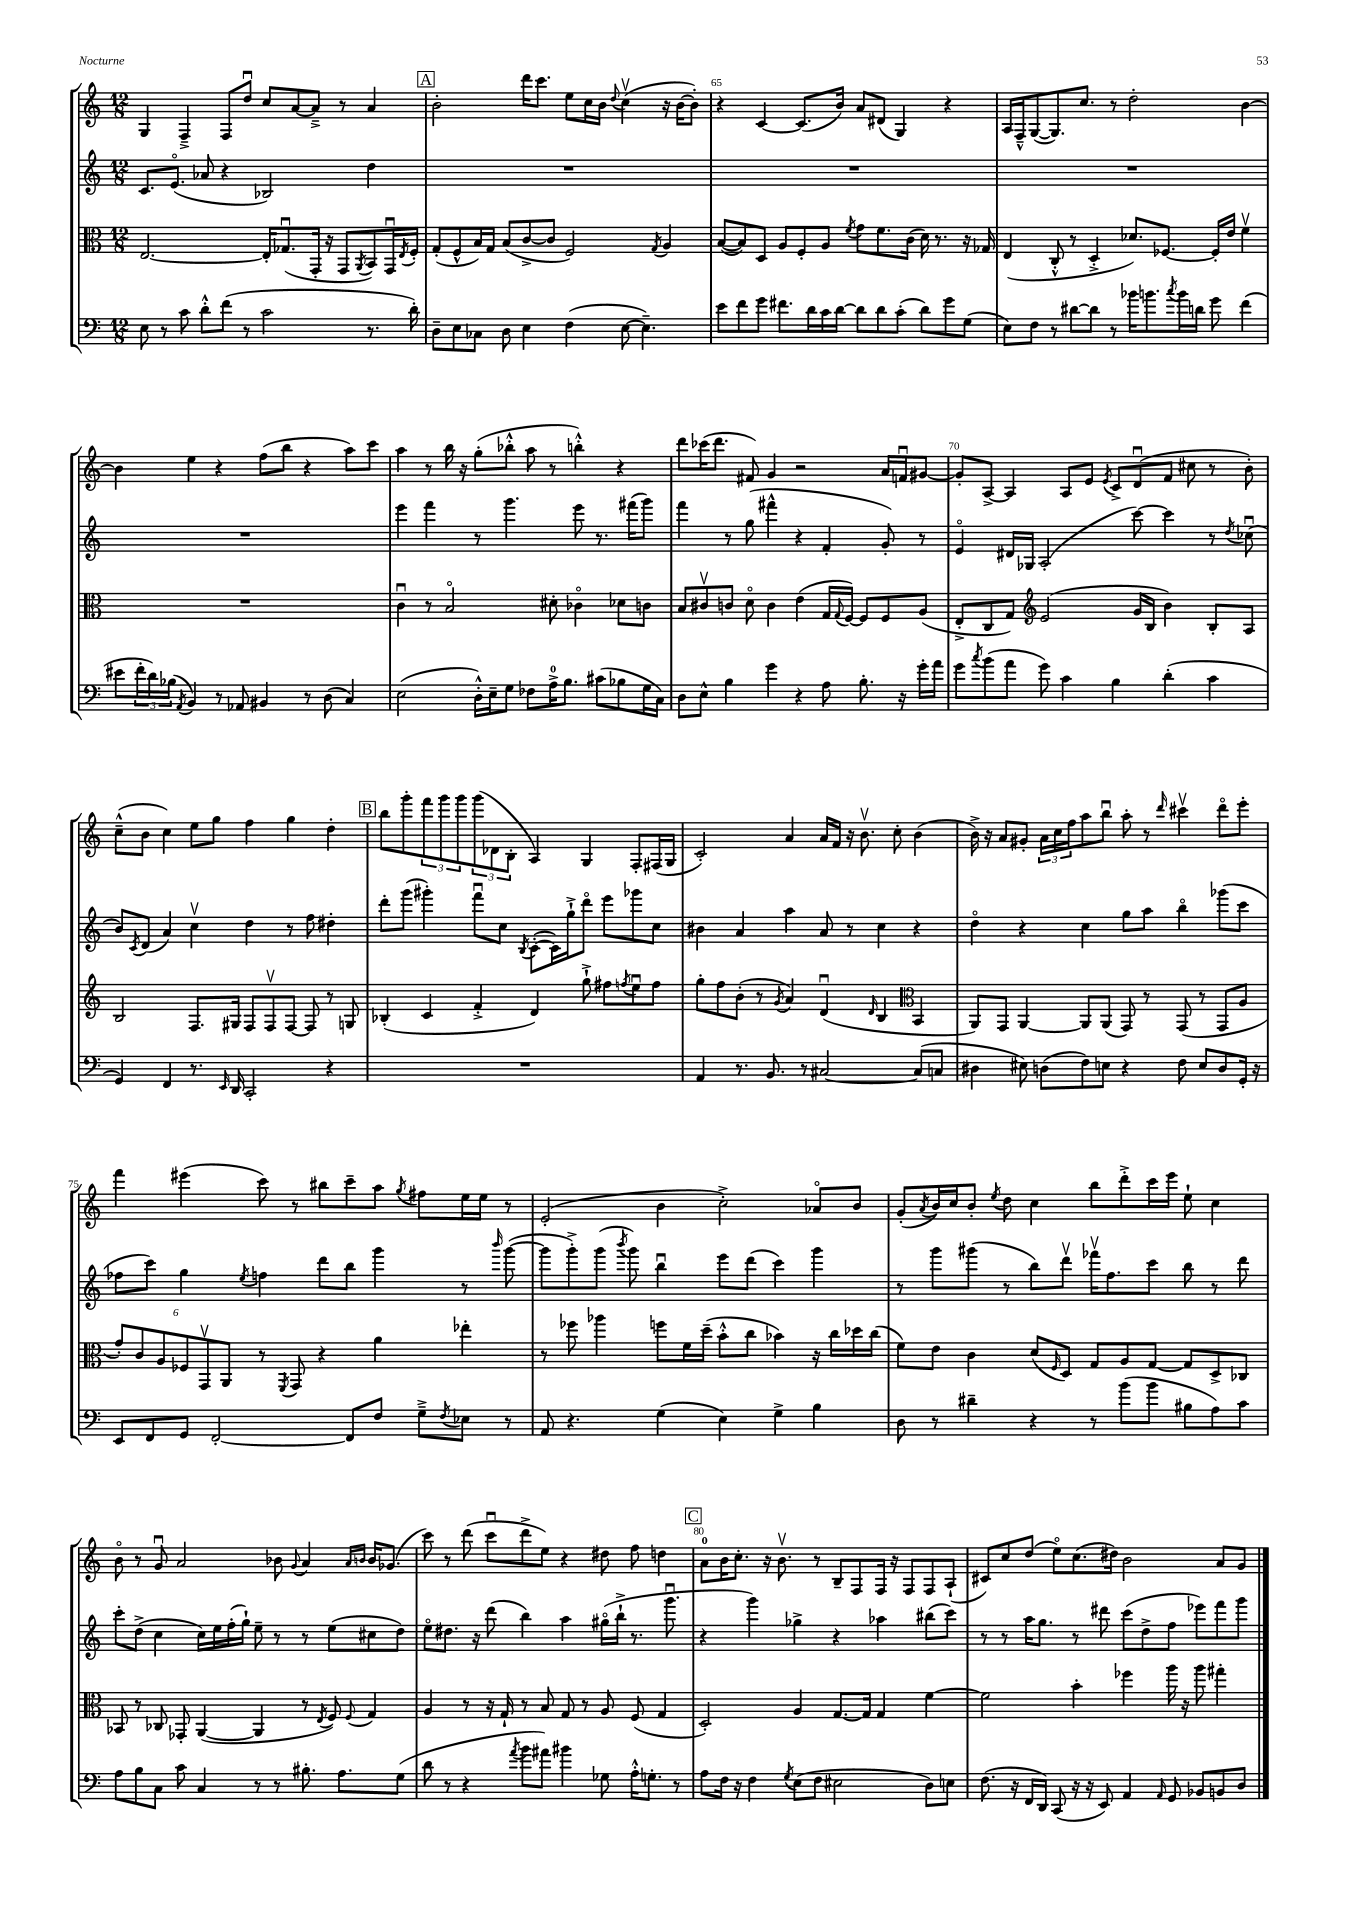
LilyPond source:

<<
\new StaffGroup <<
\new Staff = "s0" {
    \clef treble \key c \major \numericTimeSignature \time 12/8
    g4 f4---> f8 d''8\downbow c''8 a'8~ a'8---> r8 a'4 |
    \mark \markup { \box "A" } b'2-. d'''16 c'''8. e''8 c''16 b'16 \appoggiatura { d''8 } c''4\upbow( r16 b'16~ b'8-.) |
    r4 c'4~ c'8.( b'16) a'8 dis'8( g4) r4 |
    a16 f16---^ g8~( g8.) c''8. r8 d''2-. b'4~ |
    b'4 e''4 r4 f''8( b''8 r4 a''8) c'''8 |
    a''4 r8 b''16 r16 g''8-.( bes''8-.-^ a''8 r8 b''4-.-^) r4 |
    d'''8 ces'''16( d'''8. fis'8) g'4 r2 a'16 f'16\downbow gis'8~ |
    gis'8-. a8~-> a4 a8 e'8 \acciaccatura { e'8 } c'8-> d'8\downbow( f'8 cis''8 r8 b'8-.) |
    c''8---^( b'8 c''4) e''8 g''8 f''4 g''4 d''4-. |
    \mark \markup { \box "B" } b''8 g'''8-. \tuplet 3/2 { f'''8 g'''8 g'''8 } \tuplet 3/2 { g'''8( des'8 b8-. } a4) g4 f8-. fis16( g16 |
    c'2-.) a'4 a'16 f'16 r16 b'8.\upbow c''8-. b'4( |
    b'16->) r16 a'8 gis'8-. \tuplet 3/2 { a'16 c''16 f''16 } a''8 b''8\downbow a''8-. r8 \grace { d'''16 } cis'''4\upbow d'''8\flageolet e'''8-. |
    f'''4 eis'''4( c'''8) r8 bis''8 c'''8-- a''8 \acciaccatura { g''8 } fis''8 e''16 e''16 r8 |
    e'2-.( b'4 c''2-.->) aes'8\flageolet b'8 |
    g'8-.( \acciaccatura { a'8 } b'16) c''16 b'8-. \acciaccatura { e''8 } d''8 c''4 b''8 d'''8-.-> c'''16 e'''16 e''8-! c''4 |
    b'8\flageolet r8 g'8\downbow a'2 bes'8 \appoggiatura { g'8 } a'4 \grace { a'16 b'16 } b'16 ges'8.( |
    c'''8) r8 d'''8( c'''8\downbow d'''8-> e''8) r4 dis''8 f''8 d''4 |
    \mark \markup { \box "C" } a'8-0 b'16 c''8.-. r16 b'8.\upbow r8 b8-- f8 f16 r16 f8 f8 a8-!( |
    cis'8) c''8 d''8( e''8\flageolet) c''8.( dis''16) b'2 a'8 g'8 \bar "|." |
}
\new Staff = "s1" {
    \clef treble \key c \major \numericTimeSignature \time 12/8
    c'8. e'8.\flageolet( aes'8 r4 bes2) d''4 |
    \mark \markup { \box "A" } R1. |
    R1. |
    R1. |
    R1. |
    e'''4 f'''4 r8 g'''4. e'''8 r8. fis'''16( g'''8) |
    f'''4 r8 g''8( fis'''4-^ r4 f'4-. g'8-.) r8 |
    e'4\flageolet dis'16 ges16 a2-.( c'''8~) c'''4 r8 \acciaccatura { d''8 } ces''8\downbow( |
    b'8) \acciaccatura { c'8 } d'8( a'4) c''4\upbow d''4 r8 f''8 dis''4-. |
    \mark \markup { \box "B" } d'''8-. g'''8( gis'''4-.) f'''8\downbow c''8 \acciaccatura { b8 } c'8~-.( c'16) g''16-!-> d'''8\flageolet e'''8 ges'''8 c''8 |
    bis'4 a'4 a''4 a'8 r8 c''4 r4 |
    d''4\flageolet r4 c''4 g''8 a''8 b''4\flageolet ges'''8( c'''8 |
    fes''8 c'''8) g''4 \acciaccatura { e''8 } f''4 d'''8 b''8 g'''4 r8 \grace { b'''16 } g'''8~( |
    g'''8 g'''8-.->) g'''8( \acciaccatura { b'''8 } g'''8) b''4\downbow e'''8 d'''8( c'''4) g'''4 |
    r8 g'''8 gis'''8( r8 b''8) d'''8\upbow fes'''16\upbow f''8. c'''8 b''8 r8 d'''8 |
    c'''8-. d''8->( c''4 c''16) e''16 f''16-.( g''16-!) e''8-- r8 r8 e''8( cis''8 d''8) |
    e''8\flageolet dis''8. r16 d'''8( b''4) a''4 gis''16\flageolet( b''16-!-> r8. g'''8.\downbow |
    \mark \markup { \box "C" } r4 g'''4) ges''4-> r4 aes''4 bis''8( c'''8) |
    r8 r8 a''16 g''8. r8 dis'''8 c'''8( d''8-> f''8 ees'''8) f'''8 g'''8 \bar "|." |
}
\new Staff = "s2" {
    \clef alto \key c \major \numericTimeSignature \time 12/8
    e2.~ e16-. ges8.\downbow( g,16-. r16 g,8 \acciaccatura { a,8 } b,8) g,16\downbow \acciaccatura { e8 } f16-. |
    \mark \markup { \box "A" } g8-.( f8-^ b16) g16 b8( c'8~-> c'8 f2) \acciaccatura { g8 } a4 |
    b8~( b8) d8 a8 f8-. a8 \acciaccatura { f'8 } g'8 f'8. c'16( d'16) r8. r16 ges16 |
    e4( c8-.-^ r8 d4-.-> des'8.) fes8.~ fes16-. e'16 f'4\upbow |
    R1. |
    c'4\downbow r8 b2\flageolet dis'8-. ces'4\flageolet des'8 c'8 |
    b8 cis'8\upbow c'8 d'8\flageolet c'4 e'4( g16 \appoggiatura { g8 } f16~) f8 f8 a8( |
    e8-.-> c8 g8) \clef treble e'2( g'16 b16 b'4) b8-. a8 |
    b2 f8. gis16 f8 f8\upbow f8~ f8 r8 g8 |
    \mark \markup { \box "B" } bes4-.( c'4 f'4-.-> d'4) g''8-!-> fis''8 \acciaccatura { f''8 } e''8\downbow f''8 |
    g''8-. f''8 b'8-.( r8 \acciaccatura { g'8 } a'4) d'4\downbow( \grace { d'16 } b4 \clef alto b,4 |
    a,8) g,8 a,4~ a,8 a,8( g,8) r8 g,8( r8 g,8 a8 |
    \tuplet 6/4 { g'8-.) c'8 a8 fes8 g,8\upbow a,8 } r8 \acciaccatura { f,8 } g,8 r4 a'4 ees''4-. |
    r8 fes''8 aes''4 f''8 f'16 d''16--( b'8-.-^ c''8 bes'4) r16 c''16 des''16 c''16( |
    f'8) e'8 c'4 d'8( \grace { f16 } d8) g8 a8 g8~ g8 d8-> ces8 |
    bes,8 r8 ces8 ges,8-. a,4~( a,4 r8 \acciaccatura { e8 } f8) \appoggiatura { f8 } g4 |
    a4 r8 r16 g16-! r8 b8 g8 r8 a8 f8( g4 |
    \mark \markup { \box "C" } d2-.) a4 g8.~ g16 g4 f'4~ |
    f'2 b'4-. fes''4 a''16 r16 a''8 gis''4-. \bar "|." |
}
\new Staff = "s3" {
    \clef bass \key c \major \numericTimeSignature \time 12/8
    e8 r8 c'8 d'8-.-^ f'8( r8 c'2 r8. d'16-.) |
    \mark \markup { \box "A" } d8-- e8 ces8 d8 e4 f4( e8~ e4.--) |
    e'8 f'8 g'8 fis'8. d'16 c'16 d'16~ d'8 d'8 c'8-.( d'8) g'8 g8( |
    e8) f8 r8 dis'8~ dis'8 r8 bes'16 b'8. \acciaccatura { c''8 } b'16 d'16 g'8 f'4( |
    eis'8 \tuplet 3/2 { f'16-. d'16) bes16( } \acciaccatura { a,8 } b,4) r8 aes,8 bis,4 r8 d8( c4) |
    e2( d16-.-^) e16-- g8 fes8 a16-0-> b8. cis'8( bes8 g16 c16) |
    d8 e8-^ b4 g'4 r4 a8 b8.-. r16 g'16-. a'16 |
    g'8 \acciaccatura { c''8 } b'8( a'8 g'8) c'4 b4 d'4-.( c'4 |
    g,4) f,4 r8. \grace { e,16 } d,16 c,2-. r4 |
    \mark \markup { \box "B" } R1. |
    a,4 r8. b,8. r8 cis2~ cis8( c8 |
    dis4 eis8) d8( f8) e8 r4 f8 e8 d8 g,16-. r16 |
    e,8 f,8 g,8 f,2~-. f,8 f8 g8---> \acciaccatura { f8 } ees8 r8 |
    a,8 r4. g4( e4) g4-> b4 |
    d8 r8 dis'4-- r4 r8 b'8( b'8 bis8 a8) c'8 |
    a8 b8 c8 c'8 c4 r8 r8 bis8.-. a8. g8( |
    d'8 r8 r4 \acciaccatura { a'8 } b'8 ais'8) bis'4 ges8 a16-.-^ g8.-. r8 |
    \mark \markup { \box "C" } a8 f16 r16 f4 \acciaccatura { g8 } e8( f8 eis2 d8) e8 |
    f8.( r16 f,16 d,16) c,8( r16 r16 e,8) a,4 \grace { a,16 } g,8 bes,8 b,8 d8 \bar "|." |
}
>>
>>
\layout { \context { \Score currentBarNumber = #63 \override BarNumber.break-visibility = ##(#f #t #t) barNumberVisibility = #(every-nth-bar-number-visible 5) } }
